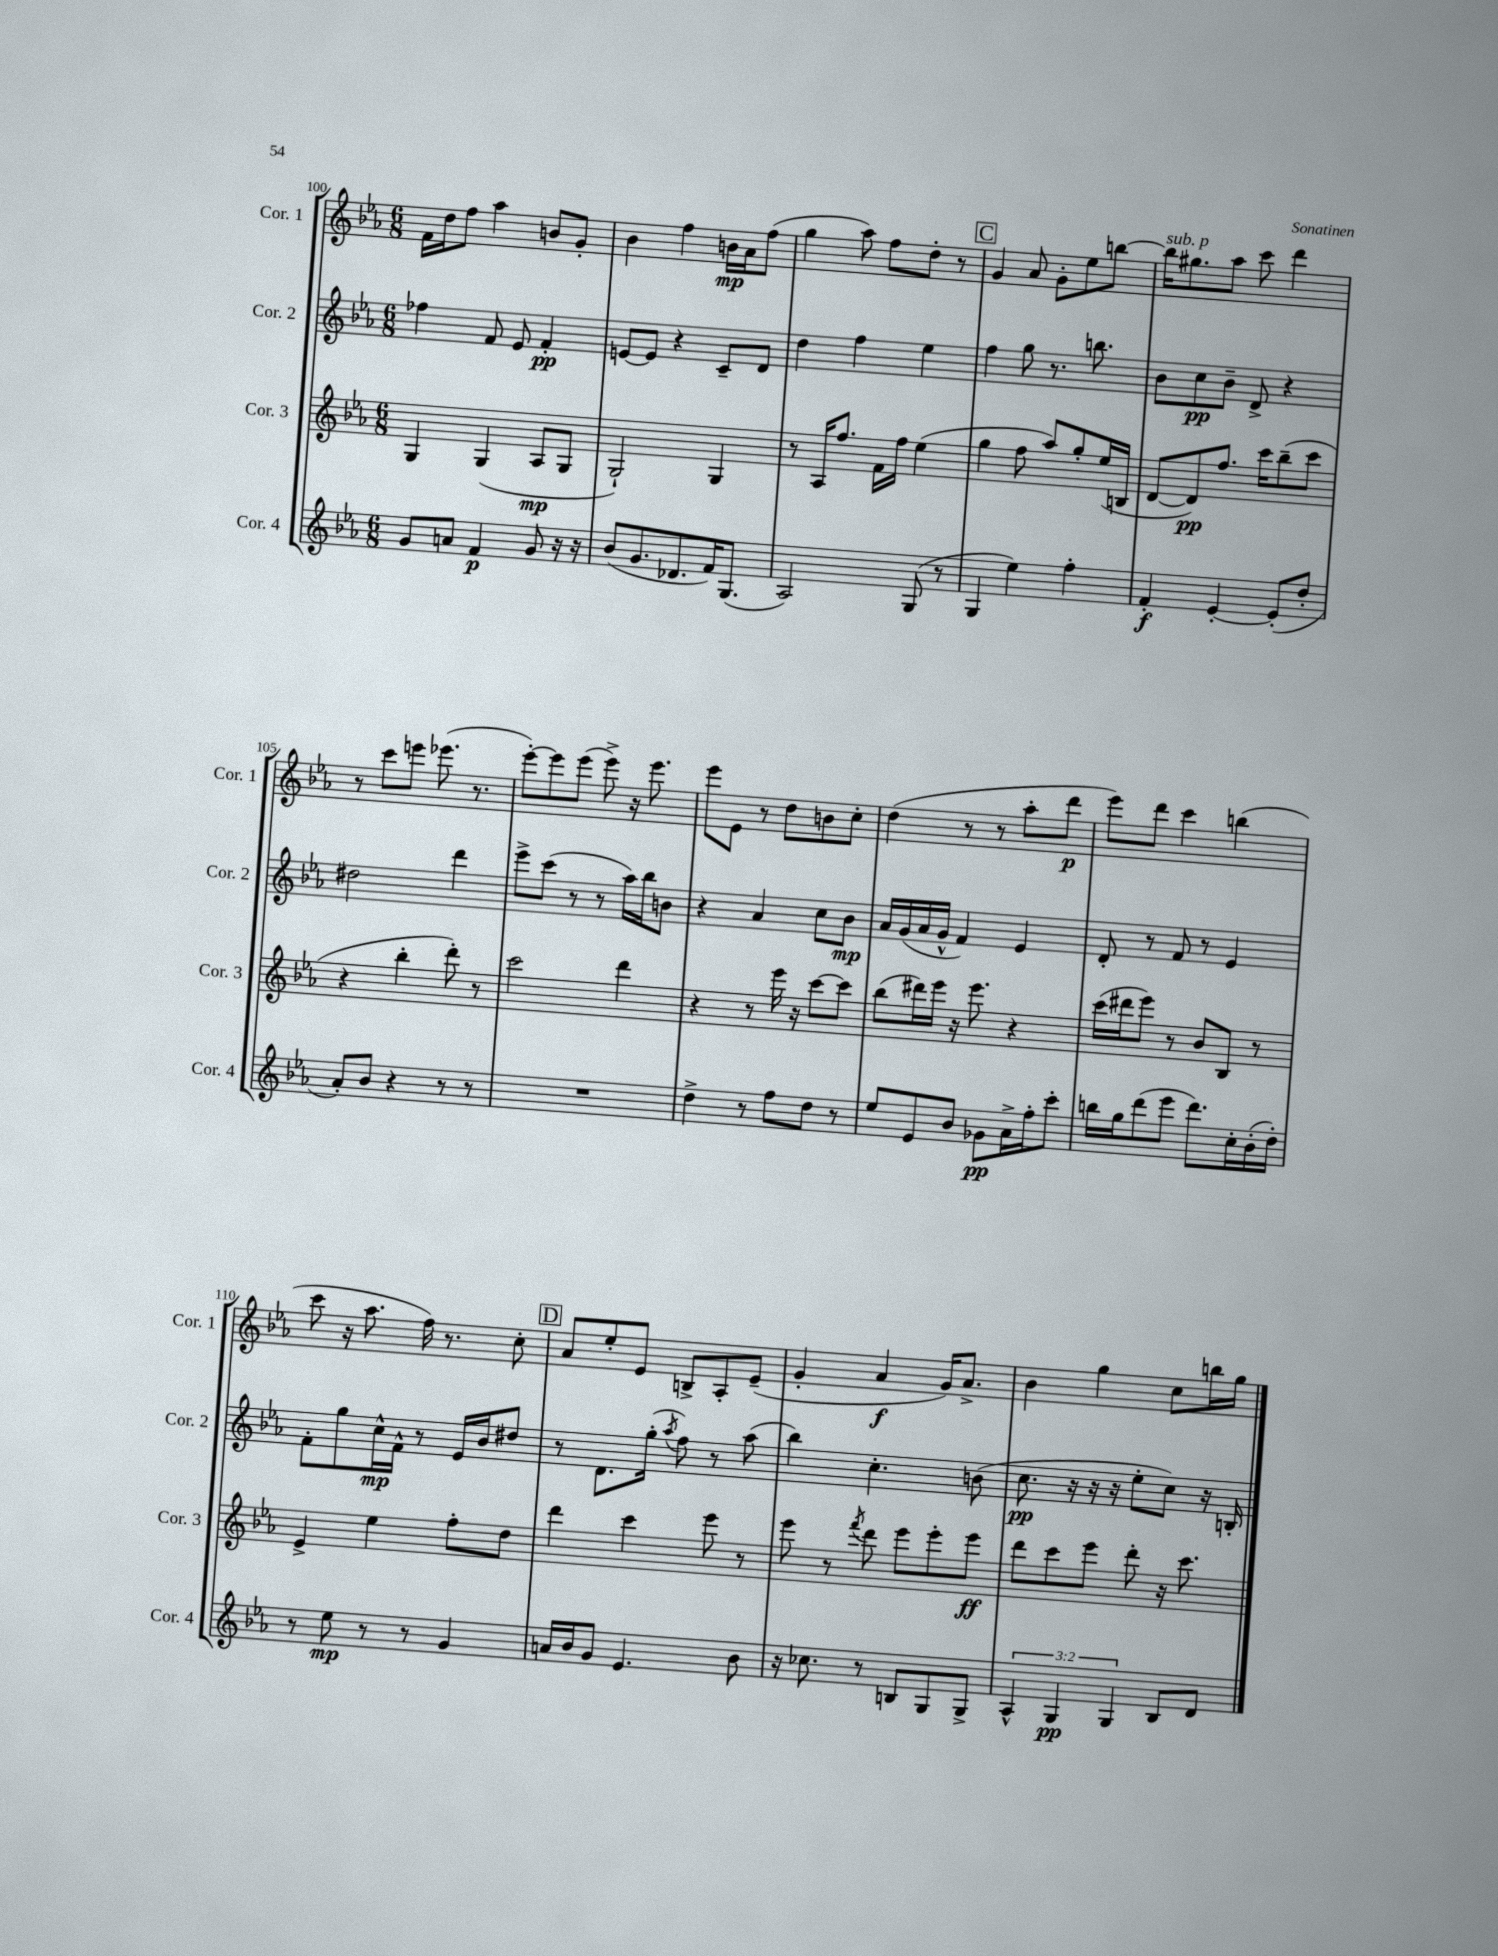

**kern	**kern	**kern	**kern
*staff4	*staff3	*staff2	*staff1
*clefG2	*clefG2	*clefG2	*clefG2
*k[b-e-a-]	*k[b-e-a-]	*k[b-e-a-]	*k[b-e-a-]
*M6/8	*M6/8	*M6/8	*M6/8
8g	4G	4ff-	16f
.	.	.	16dd
8a	.	.	8ff
4f	(4G	8f	4aa-
.	.	8e-	.
8g	8A-	4f'	8b
16r	8G	.	8g'
16r	.	.	.
=	=	=	=
(8b-	2G`)	[8e	4b-
8.g	.	8e]	.
.	.	4r	4ff
8.d-	.	.	.
16f)	4G	8c~	16b
(8.G	.	.	16a-
.	.	8d	(8ff
=	=	=	=
2A-)	8r	4dd	4gg
.	16A-	.	.
.	8.ff	.	.
.	.	4ff	8aa-)
.	16f	.	8ff
.	16ff	.	.
(8G	(4ee-	4ee-	8dd'
8r	.	.	8r
=	=	=	=
4G	4gg	4ff	4g
4ee-)	8ff	8gg	8a-
.	8aa-)	8.r	8g'
4ff'	8gg'	.	8ee-
.	.	8.bb	.
.	(16ee-	.	[8bb
.	16B	.	.
=	=	=	=
4f'	[8d	8b-	16bb]
.	.	.	8.gg#
.	8d])	8cc	.
[4e-'	8.ff	8b-~	8aa-
.	.	8d^	8ccc
.	16ccc	.	.
(8e-']	(8bb-~	4r	4ddd
8dd'	8ccc	.	.
=	=	=	=
8a-')	4r	2dd#	8r
8b-	.	.	8ccc
4r	4bb-'	.	8eee
.	.	.	(8.eee-
8r	8ddd')	4ddd	.
.	.	.	8.r
8r	8r	.	.
=	=	=	=
2.r	2ccc	8eee-^	[8eee-')
.	.	(8ccc	8eee-]
.	.	8r	(8eee-
.	.	8r	8eee-^)
.	4ddd	16aa-)	16r
.	.	16bb-	8.eee-
.	.	8b	.
=	=	=	=
4dd^	4r	4r	8eee-
.	.	.	8e-
8r	8r	4a-	8r
8ff	16eee-	.	8dd
.	16r	.	.
8dd	[8ccc	8cc	8b
8r	8ccc]	8b-	8cc'
=	=	=	=
8ee-	(8bb-	16a-	(4dd
.	.	(16g	.
8e-	16ddd#)	16a-	.
.	16eee-	16g^^	.
8b-	16r	4f)	8r
.	8.eee-	.	.
8g-	.	.	8r
16a-^	4r	4e-	8aa-'
16ff'	.	.	.
8ccc'	.	.	8ddd
=	=	=	=
16bb	(16ccc	8d'	8eee-)
16gg	16ddd#	.	.
(8ddd	8eee-)	8r	8ddd
8eee-	8r	8f	4ccc
8.ddd)	8b-	8r	.
.	8B-	4e-	(4bb
16cc'	.	.	.
(16b-'	8r	.	.
16dd')	.	.	.
=	=	=	=
8r	4e-^	8f'	8ccc
8ee-	.	8gg	16r
.	.	.	8.aa-
8r	4ee-	16cc^^	.
.	.	16f^^	.
8r	.	8r	16ff)
.	.	.	8.r
4g	8ff'	16e-	.
.	.	16b-	.
.	8dd	8dd#	8cc'
=	=	=	=
16a	4ddd	8r	8a-
16b-	.	.	.
8g	.	8.d	8ee-'
4.e-	4ccc	.	8e-
.	.	(16gg'	.
.	.	8qaa-	.
.	.	8ff)	8B^
.	8eee-	8r	8A-'
8b-	8r	(8aa-	(8e-~
=	=	=	=
16r	8eee-	4bb-)	4g'
8.cc-	.	.	.
.	8r	.	.
.	8qfff	.	.
8r	8ddd	4.cc'	4a-
8B	8eee-	.	.
8G	8eee-'	.	16g)
.	.	.	8.a-^
8G^	8eee-	(8b	.
=	=	=	=
6A-^^	8ddd	8.cc	4b-
.	8ccc	.	.
6G	.	.	.
.	.	16r	.
.	8eee-	16r	4gg
.	.	16r	.
6G	.	.	.
.	8ddd'	8ee-'	.
8B-	16r	8cc)	8cc
.	8.ccc	.	.
8d	.	16r	16bb
.	.	16B'	16gg
==	==	==	==
*-	*-	*-	*-
